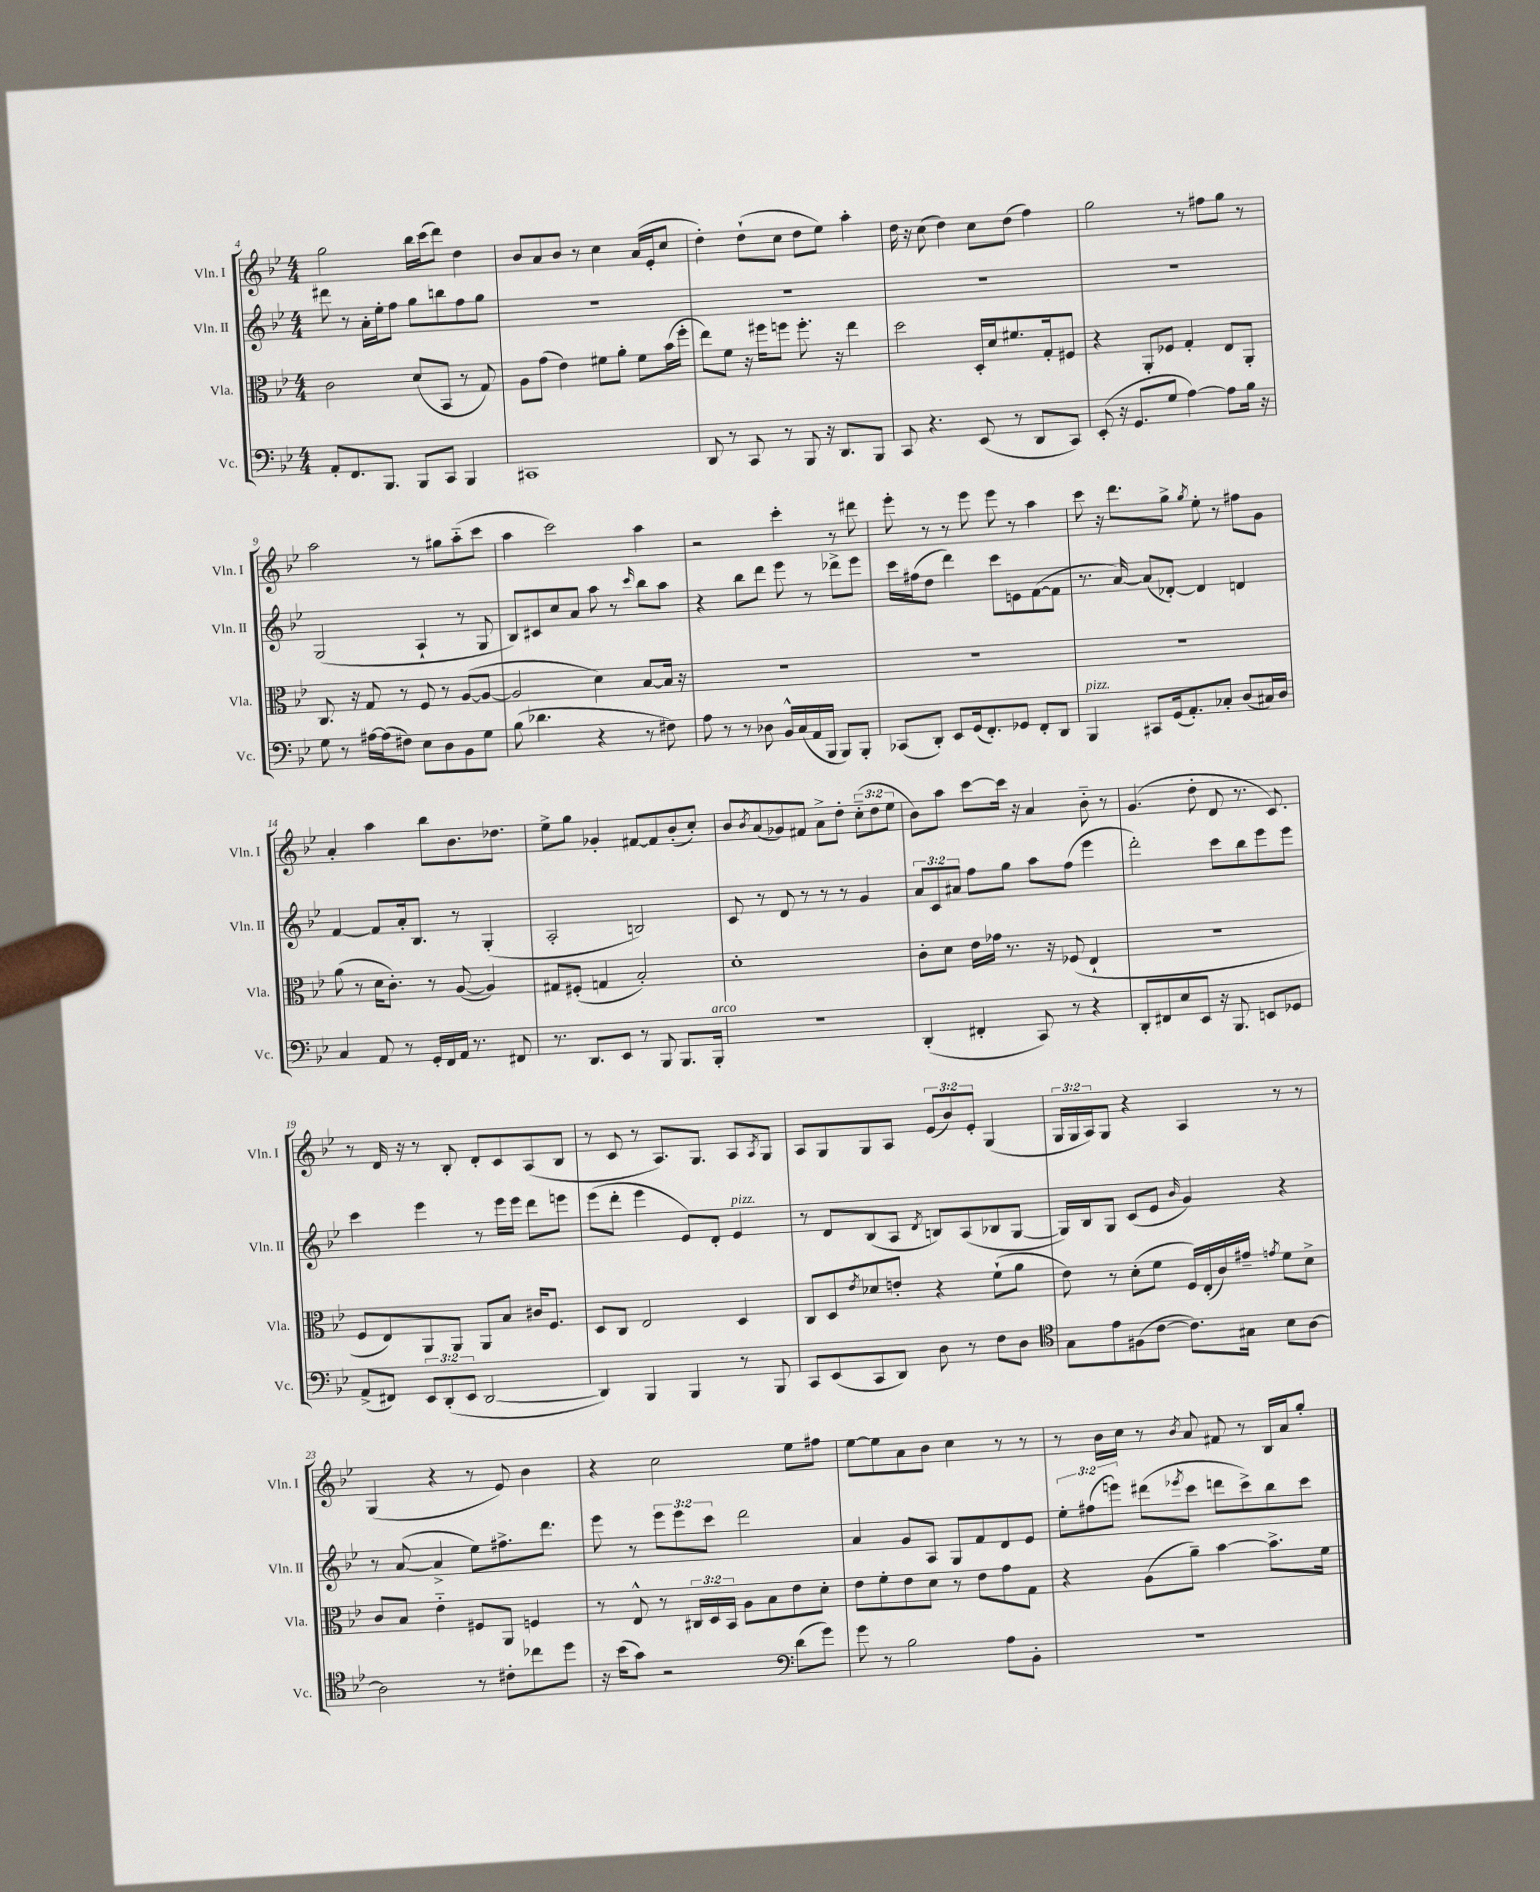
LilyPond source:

<<
\new StaffGroup <<
\new Staff = "s0" \with { instrumentName = "Vln. I" shortInstrumentName = "Vln. I" } {
    \clef treble \key bes \major \numericTimeSignature \time 4/4 \override Staff.TupletNumber.text = #tuplet-number::calc-fraction-text
    g''2 bes''16 c'''16( d'''8) d''4 |
    bes'8 a'8 bes'8 r8 c''4 a'16( ees'16-. c''8 |
    d''4-.) d''8-!( c''8 d''8 ees''8) a''4-. |
    d''16 r16 c''8( d''4) c''8 d''8( f''4) |
    g''2 r8 fis''8 g''8 r8 |
    a''2 r8 gis''8 a''8-_( c'''8 |
    a''4 c'''2) a''4 |
    r2 c'''4-. r8 dis'''8 |
    ees'''8-. r8 r8 ees'''8 ees'''8 r8 a''4 |
    c'''8 r16 d'''8. g''8-> \acciaccatura { g''8 } ees''8-. r8 fis''8 g'8 |
    a'4-. a''4 bes''8 bes'8. des''8. |
    ees''8-> g''8 ges'4-. fis'8~ fis'8 bes'8-.( c''8-.) |
    bes'8 \acciaccatura { bes'8 } a'8( ges'8) fis'8 a'8-> d''8-. \tuplet 3/2 { c''8-_( d''8 ees''8 } |
    bes'8) a''8 c'''8~ c'''16 r16 a'4 bes'8-_ r8 |
    g'4.( d''8-. d'8 r8. c'8.) |
    r8 d'16 r16 r8 bes8-. d'8-. c'8 a8( bes8 |
    r8 c'8 r8 a8.) g8. a8 \acciaccatura { a8 } g8 |
    a8 g8 g8 a8 \tuplet 3/2 { ees'8( bes'8) ees'8-. } g4( |
    \tuplet 3/2 { g16 g16 a16) } g8 r4 a4 r8 r8 |
    g4( r4 r8 ees'8) bes'4 |
    r4 c''2 ees''8 fis''8 |
    ees''8~ ees''8 a'8 bes'8 c''4 r8 r8 |
    r8 bes'16 c''16 r8 \acciaccatura { bes'8 } a'8 fis'8 r8 bes16 a'16 g''8-. \bar "|." |
}
\new Staff = "s1" \with { instrumentName = "Vln. II" shortInstrumentName = "Vln. II" } {
    \clef treble \key bes \major \numericTimeSignature \time 4/4 \override Staff.TupletNumber.text = #tuplet-number::calc-fraction-text
    dis'''8 r8 a'16-. ees''16-. f''8 g''8 b''8 f''8 g''8 |
    R1 |
    R1 |
    R1 |
    R1 |
    g2( a4-! r8 g8 |
    bes8) cis'8 c''8 a'8 a''8 r8 \grace { c'''16 } bes''8 a''8 |
    r4 bes''8 d'''8 ees'''8 r8 des'''8-> ees'''8 |
    c'''16 fis''16( d''8 d'''4) c'''8 e'8 f'8~( f'8 |
    r8. a'16~) a'8( des'8~-.) des'4 d'4 |
    f'4~ f'8 a'16-. bes8. r8 g4-.( |
    a2-. b2) |
    c'8 r8 d'8 r8 r8 r8 g'4 |
    \tuplet 3/2 { a'8 c'8 ais'8 } f''8 g''8 a''8 f''8( ees'''4 |
    d'''2-.) c'''8 bes''8 ees'''8 ees'''8 |
    c'''4 ees'''4 r8 ees'''16 ees'''16 d'''8 e'''8 |
    ees'''8( d'''8-. ees'''4 ees'8) d'8-. ees'4^\markup { \italic "pizz." } |
    r8 d'8 bes8( a8 \acciaccatura { d'8 } b8) a8( bes8 g8~ |
    g16) bes16 g8 c'8( ees'8 \grace { bes'16 } g'4) r4 |
    r8 a'8~( a'4-> ees''8) fis''8.-> d'''8. |
    ees'''8 r8 \tuplet 3/2 { ees'''8 ees'''8 c'''8 } d'''2 |
    a'4 g'8 a8 g8 f'8 d'8 ees'8 |
    \tuplet 3/2 { ees''8-. fis''8( e'''8) } dis'''8( \acciaccatura { ees'''8 } c'''8 d'''8 c'''8->) bes''8 c'''8 \bar "|." |
}
\new Staff = "s2" \with { instrumentName = "Vla." shortInstrumentName = "Vla." } {
    \clef alto \key bes \major \numericTimeSignature \time 4/4 \override Staff.TupletNumber.text = #tuplet-number::calc-fraction-text
    c'2 d'8( bes,8 r8 g8) |
    a8 g'8( ees'4) fis'8 a'8-. fis'8 bes'16( f''16-. |
    ees''8) f'8 r16 fis''16 f''8 f''8.-. r16 ees''4 |
    d''2 d16-. d'16 fis'8. g16-. fis8 |
    r4 a,8-. fes8 g4-. ees8 a,8-. |
    c8. r16 g8 r8 f8 r8 a8~( a8~ |
    a2 d'4) bes8~ bes16 r16 |
    R1 |
    R1 |
    R1 |
    a'8( r8 d'16 c'8.-.) r8 a8~( a4) |
    gis8 fis8-.( g4 bes2-.) |
    d'1-. |
    c'8-. d'8 ees'16 ges'16 r8. r16 fes8( ees4-! |
    R1 |
    f8 ees8) a,8 a,8 a,8 bes8 cis'16 f8. |
    d8 c8 ees2 d4 |
    c8 d8 \acciaccatura { ees'8 } des'8 e'8-. r4 f'8-!( a'8 |
    ees'8) r8 d'8-.( f'8 f16) ees16-.( c'16) gis'16-- \acciaccatura { g'8 } f'8 d'8-> |
    c'8 bes8 ees'4-_ fis8 a,8 f4 |
    r8 ees8-^ r8 \tuplet 3/2 { cis16 d16 bes,16 } a8 bes8 ees'8 d'8-. |
    ees'8 f'8-. ees'8 d'8 r8 ees'8 g'8 g8 |
    r4 a8( a'8--) bes'4~ bes'8.-> f'16 \bar "|." |
}
\new Staff = "s3" \with { instrumentName = "Vc." shortInstrumentName = "Vc." } {
    \clef bass \key bes \major \numericTimeSignature \time 4/4 \override Staff.TupletNumber.text = #tuplet-number::calc-fraction-text
    a,8-. f,8. bes,,8. bes,,8 c,8 bes,,4 |
    cis,1 |
    d,8 r8 c,8 r8 bes,,8 r16 d,8. bes,,8 |
    c,8 r4. ees,8( r8 d,8 c,8) |
    ees,8-.( r16 g,8. g8 a4~) a8 bes16 r16 |
    g8 r8 ais16~ ais16( fis8) ees8 d8 bes,8 g8 |
    bes8( des'4. r4 r8 fis8) |
    a8 r8 r8 des8 bes,16-^ c16( a,16 bes,,16 bes,,8) bes,,8-. |
    ces,8( d,8-.) ees,8 g,16( f,8.-.) ges,8 f,8-. d,8 |
    bes,,4^\markup { \italic "pizz." } cis,8 g,16( a,8.-.) ces8-. d8( cis16) d16 |
    c4 a,8 r8 g,16-. f,16 a,16 r8. fis,8 |
    r8. d,8. ees,8 r8 bes,,8 bes,,8. bes,,16-.^\markup { \italic "arco" } |
    R1 |
    d,4-.( fis,4-. c,8) r8 r4 |
    d,8-. fis,8 ees8 ees,8 r16 bes,,8. e,8 ges,8 |
    a,8->( fis,8) \tuplet 3/2 { ees,8 d,8-.( ees,8 } d,2~ |
    d,4) bes,,4 bes,,4 r8 bes,,8 |
    c,8 ees,8( c,8 d,8) d8 r8 f8 d8 |
    \clef tenor g8 ees'8 fis8( c'8~ c'8.) gis16 bes8 a8~ |
    a2 r8 cis'8-. ces''8 d''8 |
    r16 bes'16( g'8) r2 \clef bass d'8( g'8) |
    g'8 r8 bes2 a8 bes,8-. |
    R1 \bar "|." |
}
>>
>>
\layout { \context { \Score currentBarNumber = #4 } }
